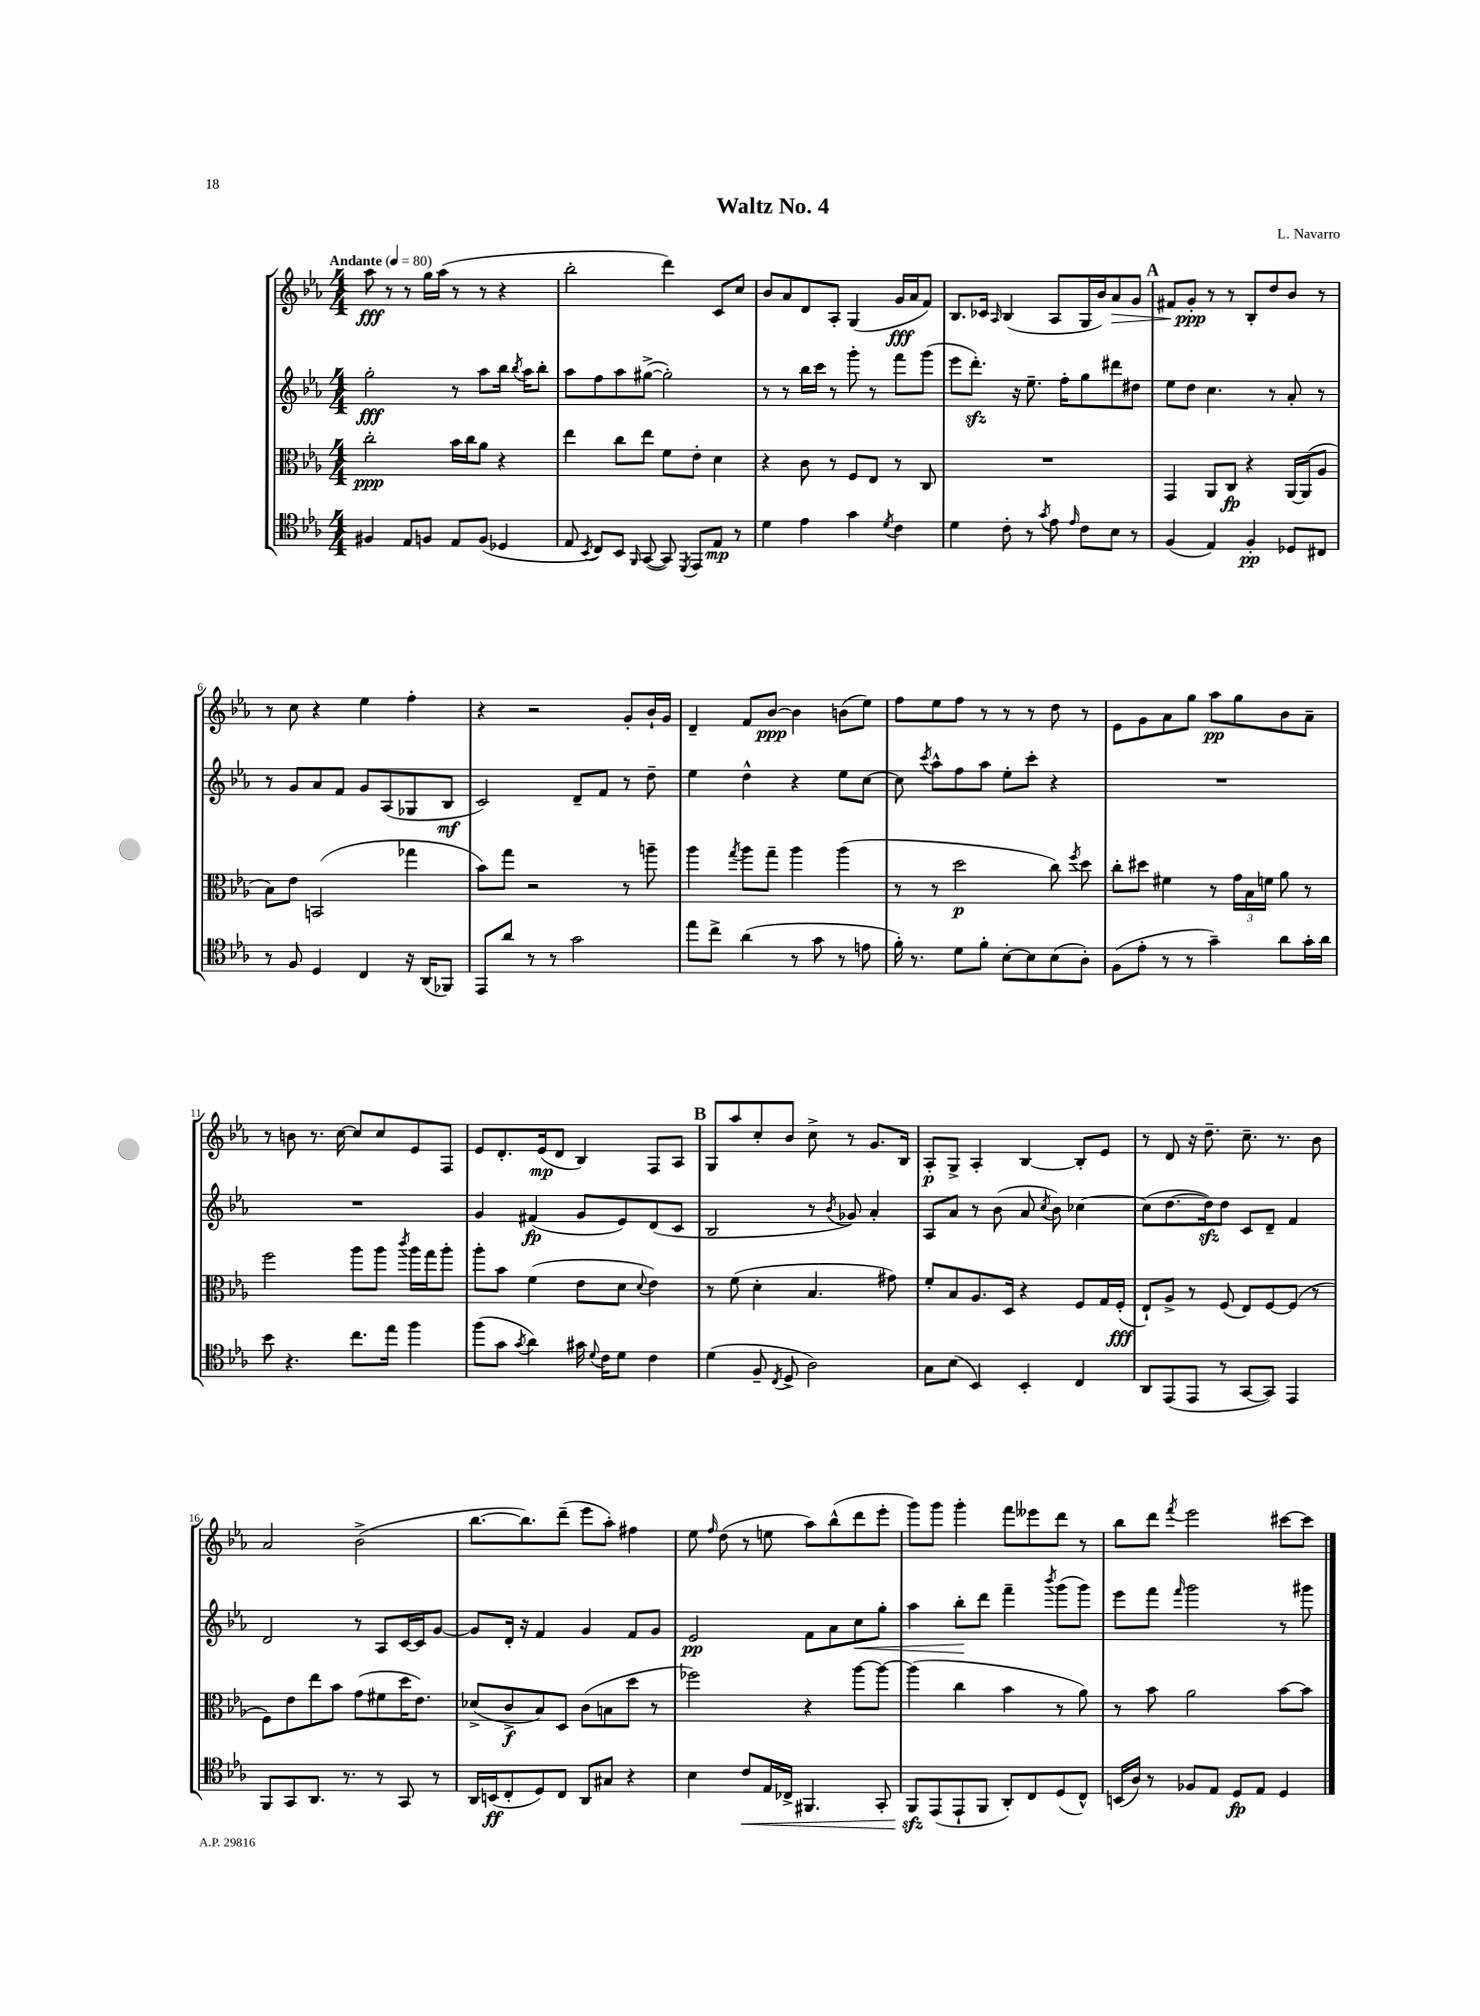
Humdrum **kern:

**kern	**kern	**kern	**kern
*staff4	*staff3	*staff2	*staff1
*clefC4	*clefC3	*clefG2	*clefG2
*k[b-e-a-]	*k[b-e-a-]	*k[b-e-a-]	*k[b-e-a-]
*M4/4	*M4/4	*M4/4	*M4/4
*MM80	*MM80	*MM80	*MM80
4F#/	2cc'\	2gg'\	8aa-\
.	.	.	8r
8E-/L	.	.	8r
8F/J	.	.	16gg\LL
.	.	.	(16aa-\JJ
8E-/L	16b-\LL	8r	8r
.	16cc\J	.	.
(8F/J	8a-\J	8aa-\L	8r
4D-/	4r	16bb-\Jk	4r
.	.	8qbb-/	.
.	.	16aa-\LK	.
.	.	8bb-'\J	.
=	=	=	=
8E-/	4ee-\	8aa-\L	2bb-'\
8qBB-/	.	.	.
8C/L)	.	8ff\	.
8BB-/J	8cc\L	8aa-\	.
16qqFF/	.	.	.
([8GG/	8ee-\J	([8gg#^\J	.
8GG/])	8f\L	2gg#'\])	4ddd\)
8qDD/	.	.	.
8EE-/L	8e-'\J	.	.
8E-/J	4d\	.	8c/L
8r	.	.	8cc/J
=	=	=	=
4d\	4r	8r	8b-/L
.	.	8r	8a-/
4e-\	8c\	16bb-\LL	8d/
.	.	16ccc\JJ	.
.	8r	8r	8A-'/J
4g\	8F/L	8ggg'\	(4G/
.	8E-/J	8r	.
8qd/	.	.	.
4c\	8r	8fff\L	16g/LL
.	.	.	16a-/J
.	8C/	(8ggg\J	8f/J)
=	=	=	=
4d\	1r	8eee-\L	8.B-/L
.	.	8.ddd'\J)	.
.	.	.	16c-/Jk
.	.	.	16qqA-/
8c'\	.	.	(4B-/
.	.	16r	.
8r	.	8.ee-~\	.
8qg/	.	.	.
8e-\	.	.	8A-/L
.	.	16ff'\LK	.
16qqe-/	.	.	.
8c\L	.	8gg\	16G/L
.	.	.	16b-/J)
8B-\J	.	8ddd#\	8a-/
8r	.	8dd#\J	8g/J
=	=	=	=
(4F/	4GG/	8ee-\L	8f#/L
.	.	8dd\J	8g'/J
4E-/)	8AA-/L	4.cc\	8r
.	8C/J	.	8r
4F'/	4r	.	8B-'/L
.	.	8r	8dd/
8D-/L	[16AA-/LL	8a-'/	8b-/J
.	(16AA-/]J	.	.
8C#/J	8A-/J	8r	8r
=	=	=	=
8r	8B-\L)	8r	8r
8F/	8e-\J	8g/L	8cc\
4D/	(2BB/	8a-/	4r
.	.	8f/J	.
4C/	.	8g/L	4ee-\
.	.	(8A-/	.
16r	4gg-\	8G-/	4ff'\
(16AA-/LK	.	.	.
8FF-/J)	.	8B-/J	.
=	=	=	=
8EE-/L	8b-\L)	2c/)	4r
8a-/J	8gg\J	.	.
8r	2r	.	2r
8r	.	.	.
2g\	.	8d~/L	.
.	.	8f/J	.
.	8r	8r	8g'/L
.	8aa~\	8dd~\	16b-`/L
.	.	.	16g/JJ
=	=	=	=
8ee-\L	4aa-\	4ee-\	4d~/
8cc^\J	.	.	.
.	8qgg/	.	.
(4a-\	8aa-\L	4dd^^\	8f/L
.	8gg~\J	.	[8b-/J
8r	4aa-\	4r	4b-\]
8g\	.	.	.
8r	(4aa-\	8ee-\L	(8b\L
8e\	.	[8cc\J	8ee-\J)
=	=	=	=
16f'\)	8r	8cc\]	8ff\L
8.r	.	.	.
.	.	8qccc/	.
.	8r	8aa-^^\L	8ee-\
8d\L	2dd\	8ff\	8ff\J
8f'\J	.	8aa-\J	8r
[8B-'\L	.	8ee-'\L	8r
8B-\]	.	8ccc'\J	8r
(8B-\	8cc\)	4r	8dd\
.	8qff/	.	.
8A-'\J)	8dd\	.	8r
=	=	=	=
(8F\L	8cc'\L	1r	8e-\L
8e-'\J	8dd#\J	.	8g\
8r	4f#\	.	8a-\
8r	.	.	8gg\J
4g~\)	8r	.	8aa-\L
.	24g\LL	.	8gg\
.	24B-\	.	.
.	24f\JJ	.	.
8a-\L	8a-\	.	8b-\
16g'\L	8r	.	8a-~\J
16a-\JJ	.	.	.
=	=	=	=
8b-\	2ff\	1r	8r
4.r	.	.	8b\
.	.	.	8.r
.	.	.	[16cc\
8.cc\L	8aa-\L	.	8cc/]L
.	8aa-\J	.	8cc/
16ee-\Jk	.	.	.
.	8qccc/	.	.
4ff\	16aa-\LL	.	8e-/
.	16gg\J	.	.
.	8aa-'\J	.	8F/J
=	=	=	=
(8ff\L	8aa-'\L	4g/	8e-/L
8g\J	8b-\J	.	8.d'/
8qg/	.	.	.
4a-\)	(4f\	(4f#/	.
.	.	.	(16e-/k
.	.	.	8d/J
16g#\	8e-\L	8g/L	4B-/)
8qqd/	.	.	.
16c\LK	.	.	.
8d\J	8d\J	8e-/)	.
.	8qqd/	.	.
4c\	4e-\)	(8d/	8F/L
.	.	8c/J	8A-/J
=	=	=	=
(4d\	8r	2B-/	8G/L
.	(8f\	.	8aa-/
8F~/	4d'\	.	8cc'/
8qC/	.	.	.
8D^/	.	.	8b-/J
2A-\)	4.B-/	8r	8cc^\
.	.	8qb-/	.
.	.	8g-/)	8r
.	.	4a-'/	8.g/L
.	8g#\)	.	.
.	.	.	16B-/Jk
=	=	=	=
8G\L	8f'/L	8A-/L	8A-'/L
(8B-\J	8B-/	8a-/J	8G^/J
4BB-/)	8.A-/	8r	4A-'/
.	.	(8b-\	.
.	16D/Jk	.	.
4BB-'/	4r	8a-/	[4B-/
.	.	8qcc/	.
.	.	8b-\)	.
4C/	8F/L	[4cc-\	8B-'/]L
.	16G/L	.	8e-/J
.	(16F'/JJ	.	.
=	=	=	=
8AA-/L	8E-`/L)	(8cc-\]L	8r
(8EE-/	8A-^/J	[8.dd\	8d/
8EE-/J	8r	.	16r
.	.	16dd\]k)	8.dd~\
8r	(8F/	8dd\J	.
[8GG/L	8E-/L)	8c/L	8.cc~\
8GG/]J)	[8F/	8d~/J	.
.	.	.	8.r
4EE-/	(8F/]J	4f/	.
.	8r	.	8b-\
=	=	=	=
8FF/L	8F\L)	2d/	2a-/
8GG/	8e-\	.	.
8.AA-/J	8ee-\	.	.
.	8b-\J	.	.
8.r	.	.	.
.	(8g\L	8r	(2b-^\
8r	8f#\	8A-/L	.
8GG/	16dd\K	[16c/L	.
.	8.e-\J)	16c/]J	.
8r	.	[8g/J	.
=	=	=	=
16AA-/LL	(8d-^/L	8g/]L	[8.bb-\L
(16BB/J	.	.	.
8C'/	8c^/	16d'/Jk	.
.	.	16r	8.bb-\])
8D/)	8B-/)	4f/	.
8C/J	8D/J	.	(8ddd~\J
8AA-/L	(8c\L	4g/	8eee-\L
8G#/J	8B\	.	8aa-'\J)
4r	8dd\J	8f/L	4ff#\
.	8r	8g/J	.
=	=	=	=
4B-\	2ff-\)	2e-/	8ee-\
.	.	.	16qqff/
.	.	.	(8dd\
8c/L	.	.	8r
16E-/L	.	.	8ee\
16C-^/JJ	.	.	.
4.FF#/	4r	8f\L	8aa-\L)
.	.	8a-\	(8bb-^^\
.	[8aa-\L	8cc\	8ddd\
8GG'/	8aa-\_J	8gg'\J	8eee-'\J
=	=	=	=
8FF/L	(4aa-\]	4aa-\	8ggg\L)
(8EE-/	.	.	8ggg\J
8EE-`/	4cc\	8bb-'\L	4ggg'\
8FF/J	.	8ddd\J	.
8AA-'/L)	4b-\	4fff~\	8fff\L
8C/	.	.	8eee--\
.	.	8qbbb-/	.
(8D/	8r	(8ggg\L	8ddd\J
8C^^/J)	8a-\)	8ggg\J)	8r
=	=	=	=
(16BB/LL	8r	8eee-\L	8bb-\L
16A-/JJ)	.	.	.
8r	8b-\	8fff\J	8ddd\J
.	.	16qqfff/	8qfff/
8F-/L	2a-\	2ggg\	2eee-\
8E-/J	.	.	.
8D/L	.	.	.
8E-/J	.	.	.
4D/	[8b-\L	8r	[8ccc#\L
.	8b-\]J	8ggg#\	8ccc#\]J
==	==	==	==
*-	*-	*-	*-
